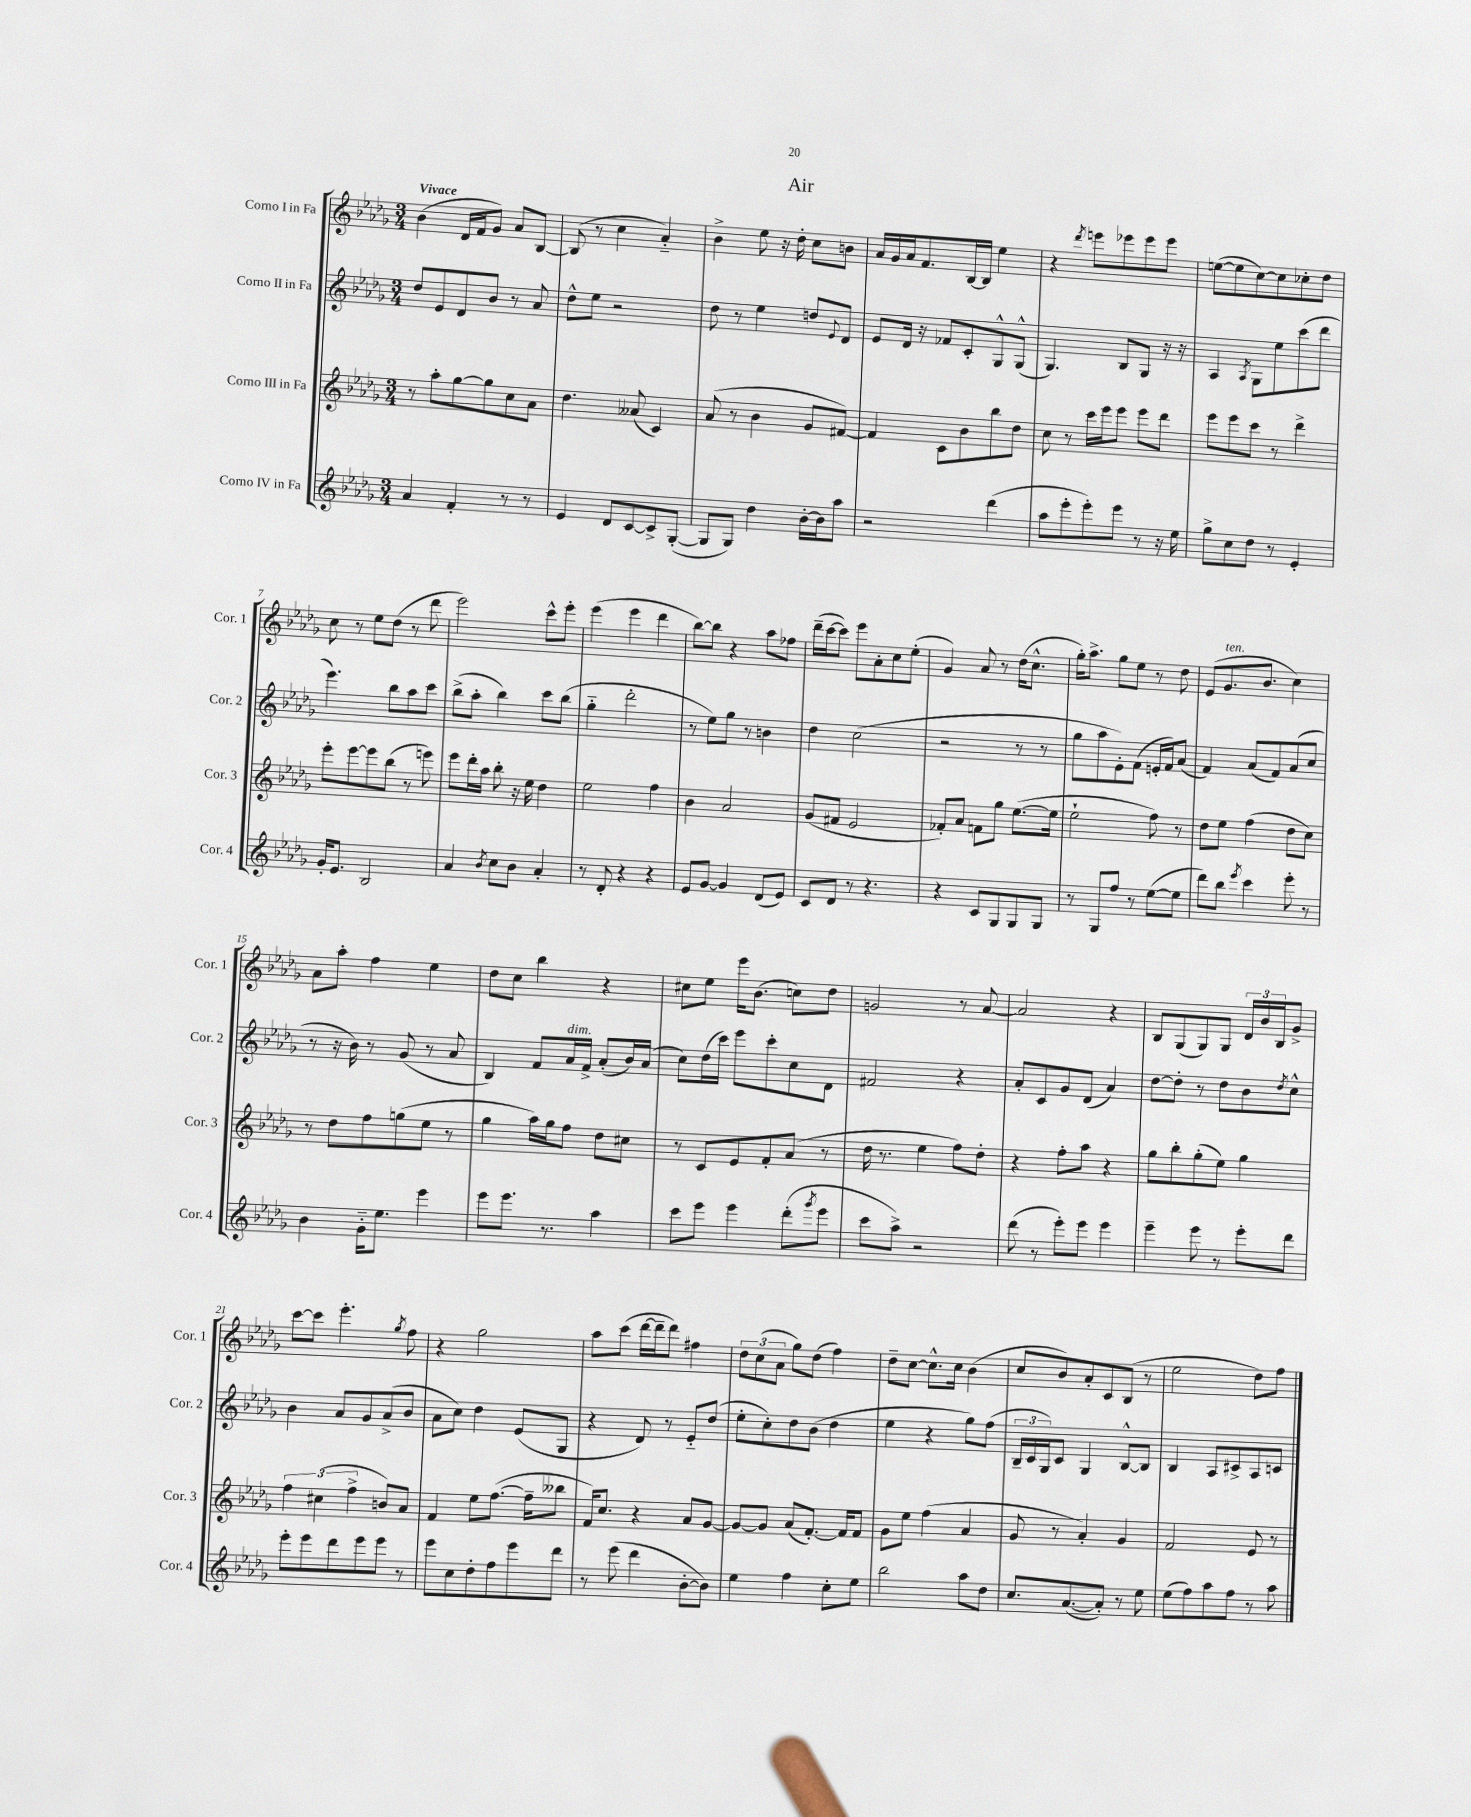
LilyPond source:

\header { title = "Air" }
<<
\new StaffGroup <<
\new Staff = "s0" \with { instrumentName = "Corno I in Fa" shortInstrumentName = "Cor. 1" } {
    \clef treble \key des \major \numericTimeSignature \time 3/4 \tempo "Vivace"
    bes'4( des'16 f'16 ges'8) aes'8 bes8~ |
    bes8( r8 c''4 aes'4-_) |
    bes'4-> ees''8 r16 des''16-. c''8 b'8 |
    aes'16 ges'16 aes'16 f'8. bes16~ bes16 ees''4 |
    r4 \acciaccatura { des'''8 } e'''8 ees'''8 ees'''8 ees'''8 |
    e''8~( e''8 c''8~) c''8 ces''8-. des''8 |
    c''8 r8 ees''8 des''8( r8 des'''8 |
    ees'''2) c'''8-^ ees'''8-. |
    ees'''4( ees'''4 des'''4 |
    bes''8~) bes''8 r4 aes''8 fes''8 |
    des'''16--( c'''16~ c'''8) ees'''8 aes'8-. c''8 ees''8-.( |
    ges'4) aes'8 r8 des''16( c''8.-^ |
    ges''16-.) aes''8.-> ges''8 ees''8 r8 des''8 |
    ees'8( ges'8.^\markup { \italic "ten." } bes'8. c''4) |
    aes'8 aes''8-. f''4 ees''4 |
    des''8 c''8 bes''4 r4 |
    cis''8 ees''8 ees'''16 bes'8.( c''8) des''8 |
    g'2 r8 aes'8~ |
    aes'2 r4 |
    bes8 ges8( ges8) ges8 \tuplet 3/2 { des'16 bes'16 bes16 } ges'8-> |
    c'''8~ c'''8 ees'''4.-. \acciaccatura { ges''8 } f''8 |
    r4 ges''2 |
    aes''8 c'''8( des'''16~ des'''16-- des'''8) fis''4 |
    \tuplet 3/2 { des''8 c''8( aes'8 } ges''8) des''8( f''4) |
    des''8-- c''8~ c''8.-^ c''16 bes'4( |
    c''8 bes'8) aes'8-. c'8 bes8( r8 |
    ees''2 des''8) f''8 \bar "|." |
}
\new Staff = "s1" \with { instrumentName = "Corno II in Fa" shortInstrumentName = "Cor. 2" } {
    \clef treble \key des \major \numericTimeSignature \time 3/4
    des''8 ees'8 des'8 bes'8 r8 aes'8 |
    des''8-^ ees''8 r2 |
    des''8 r8 ees''4 d''8 \appoggiatura { ees'8 } des'8 |
    ees'8 des'16 r16 fes'8 c'8-. ges8-^ ges8-^( |
    ges4.) bes8 ges8 r16 r16 |
    aes4 \acciaccatura { aes8 } ges8 ees''8 c'''8( des'''8 |
    ees'''4.) bes''8 aes''8 c'''8 |
    bes''8->( aes''8-. bes''4) c'''8 bes''8( |
    ges''4-_ des'''2-. |
    r8 ees''8) ges''8 r8 b'4 |
    des''4 c''2( |
    r2 r8 r8 |
    ges''8 aes''8 ees'8-.) f'8( e'16-. f'16) aes'8( |
    f'4) aes'8( f'8) aes'8( c''8 |
    r8 r16 bes'16) r8 ges'8( r8 aes'8 |
    bes4) f'8 aes'16^\markup { \italic "dim." } f'16-> aes'8-.( bes'16) aes'16( |
    c''8) des''16( c'''16) ees'''8 c'''8-. c''8 des'8 |
    fis'2 r4 |
    aes'8-. c'8 ges'8 des'8( aes'4) |
    des''8~ des''8-. r8 des''8 bes'8 \acciaccatura { des''8 } c''8-^ |
    bes'4 aes'8 ges'8 aes'8->( bes'8 |
    aes'8 c''8) des''4 ees'8( ges8 |
    r4 des'8) r8 ees'8-_ des''8( |
    ees''8-. c''8-.) des''8 bes'8( des''4 |
    ees''4 r4 ges''8) f''8( |
    \tuplet 3/2 { bes16-- c'16 ges16) } c'8 ges4 bes8~-^ bes8 |
    bes4 aes8 cis'8-> aes8 c'8 \bar "|." |
}
\new Staff = "s2" \with { instrumentName = "Corno III in Fa" shortInstrumentName = "Cor. 3" } {
    \clef treble \key des \major \numericTimeSignature \time 3/4
    r8 aes''8-. ges''8~ ges''8 c''8 aes'8 |
    des''4. aeses'8( c'4) |
    aes'8( r8 bes'4 ges'8 fis'8~) |
    fis'4 c'8 bes'8 bes''8 des''8 |
    c''8 r8 c'''16 ees'''16 ees'''8 ees'''8 des'''8 |
    ees'''8 ees'''8 c'''8 r8 des'''4-> |
    ees'''8-. ees'''8~ ees'''8 bes''8( r8 e'''8) |
    ees'''8 des'''16-. aes''16 bes''8-. r16 ees''16 des''4 |
    ees''2 f''4 |
    bes'4 aes'2 |
    ges'8( fis'8 ees'2 |
    fes'8-.) aes'8 f'8 ges''8 ees''8.~( ees''16 |
    ees''2-! f''8) r8 |
    des''8 ees''8 f''4( des''8 c''8) |
    r8 des''8 f''8 g''8( ees''8 r8 |
    ges''4 aes''16) ges''16 f''8 des''8 cis''8 |
    r8 c'8 ees'8 f'8-. aes'8( r8 |
    des''16 r8. ees''4 f''8) des''8-. |
    r4 f''8-. aes''8 r4 |
    ges''8 bes''8-. ges''8-.( ees''8) ges''4 |
    \tuplet 3/2 { f''4 cis''4( f''4-> } b'8) aes'8 |
    f'4 ees''8 f''8.~( f''16-- beses''8 |
    f'16) c''8. r4 aes'8 ges'8~ |
    ges'8~ ges'8 aes'8( f'8.~-.) f'16 f'8 |
    ges'8 ees''8 f''4( aes'4 |
    ges'8 r8 aes'4-.) ges'4 |
    f'2 ees'8 r8 \bar "|." |
}
\new Staff = "s3" \with { instrumentName = "Corno IV in Fa" shortInstrumentName = "Cor. 4" } {
    \clef treble \key des \major \numericTimeSignature \time 3/4
    aes'4 f'4-. r8 r8 |
    ees'4 des'8 c'8~ c'8-> ges8~-.( |
    ges8 ges8) des''4 bes'16~-. bes'16 aes''8 |
    r2 des'''4( |
    aes''8 ees'''8-. ees'''8-.) ees'''8 r8 r16 ees''16 |
    ges''8-> c''8 des''8 r8 ees'4-. |
    ges'16-. ees'8. bes2 |
    aes'4 \acciaccatura { bes'8 } c''8 bes'8 aes'4-. |
    r8 des'8-. r4 r4 |
    ees'8 ges'8~ ges'4 des'8( ees'8) |
    c'8 des'8 r8 r4. |
    r4 c'8 ges8 ges8 ges8 |
    r8 ges8 f''8 r8 ees''8~( ees''8 |
    des'''8) bes''8 \acciaccatura { ees'''8 } c'''4 ees'''8-. r8 |
    bes'4 ges'16-_ ees''8. ees'''4 |
    ees'''8 ees'''8. r8. aes''4 |
    c'''8 ees'''8 ees'''4 des'''8-.( \acciaccatura { ges'''8 } ees'''8 |
    c'''8 aes''8->) r2 |
    des'''8( r8 ees'''8-.) ees'''8 ees'''4 |
    ees'''4-- ees'''8 r8 ees'''8-. des'''8 |
    ees'''8-. ees'''8 des'''8 ees'''8 ees'''8 r8 |
    ees'''8 c''8 des''8-. f''8 ees'''8 des'''8 |
    r8 ees'''8( des'''4 bes'8~-. bes'8) |
    ees''4 f''4 c''8-. ees''8 |
    bes''2 aes''8 des''8 |
    c''8. aes'8.~( aes'8-.) r8 ees''8 |
    ees''8( f''8) aes''8 f''8 r8 aes''8 \bar "|." |
}
>>
>>
